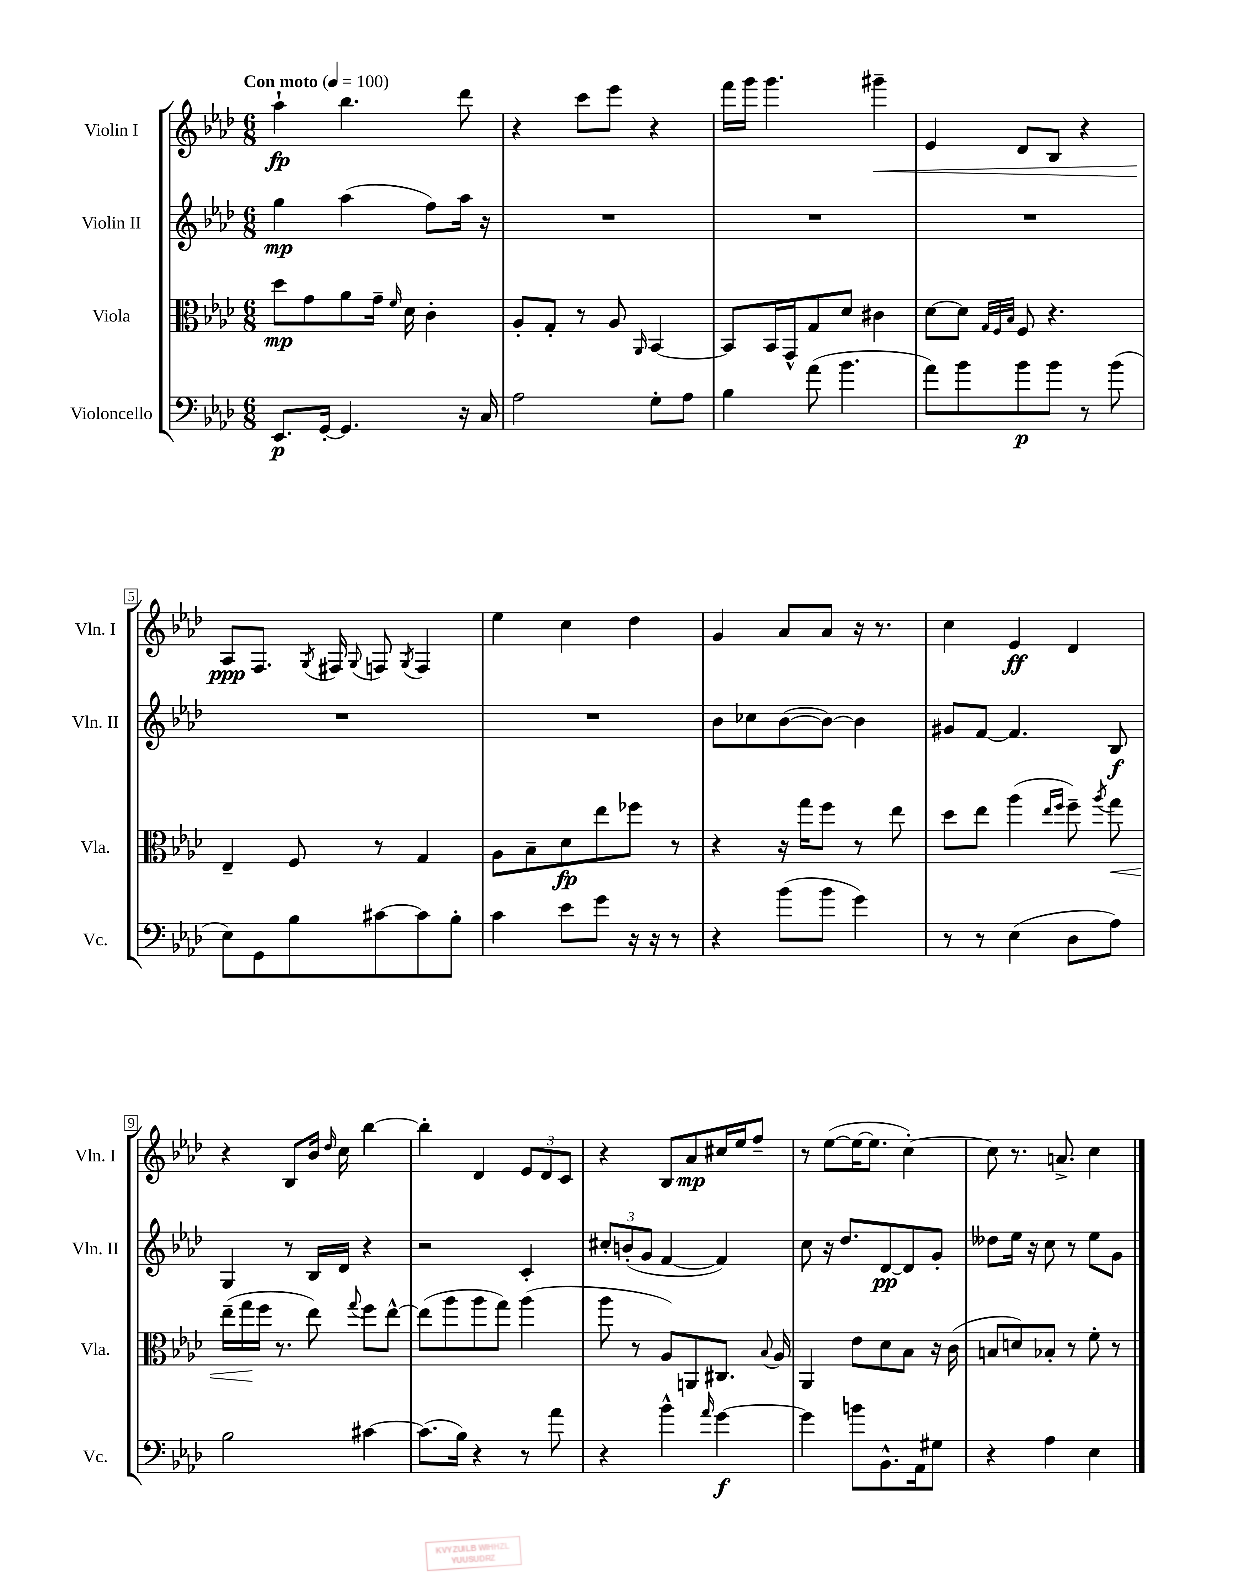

**kern	**dynam	**kern	**dynam	**kern	**dynam	**kern	**dynam
*part4	*part4	*part3	*part3	*part2	*part2	*part1	*part1
*staff4	*staff4	*staff3	*staff3	*staff2	*staff2	*staff1	*staff1
*I"Violoncello	*	*I"Viola	*	*I"Violin II	*	*I"Violin I	*
*I'Vc.	*	*I'Vla.	*	*I'Vln. II	*	*I'Vln. I	*
*clefF4	*	*clefC3	*	*clefG2	*	*clefG2	*
*k[b-e-a-d-]	*	*k[b-e-a-d-]	*	*k[b-e-a-d-]	*	*k[b-e-a-d-]	*
*M6/8	*	*M6/8	*	*M6/8	*	*M6/8	*
*MM100	*	*MM100	*	*MM100	*	*MM100	*
=1	=1	=1	=1	=1	=1	=1	=1
!	!	!	!	!	!	!LO:TX:a:B:t=Con moto	!
8.EE-/L	p	8dd-\L	mp	4gg\	mp	4aa-`\	fp
.	.	8g\	.	.	.	.	.
[16GG'/Jk	.	.	.	.	.	.	.
4.GG/]	.	8a-\	.	(4aa-\	.	4.bb-\	.
.	.	16g~\Jk	.	.	.	.	.
.	.	16qqf/	.	.	.	.	.
.	.	16d-\	.	.	.	.	.
.	.	4c'\	.	8ff\L)	.	.	.
16r	.	.	.	16aa-\Jk	.	8ddd-\	.
16C/	.	.	.	16r	.	.	.
=2	=2	=2	=2	=2	=2	=2	=2
2A-\	.	8A-'/L	.	2.r	.	4r	.
.	.	8G'/J	.	.	.	.	.
.	.	8r	.	.	.	8ccc\L	.
.	.	8A-/	.	.	.	8eee-\J	.
.	.	16qqAA-/	.	.	.	.	.
8G'\L	.	[4BB-/	.	.	.	4r	.
8A-\J	.	.	.	.	.	.	.
=3	=3	=3	=3	=3	=3	=3	=3
4B-\	.	8BB-/L]	.	2.r	.	16fff\LL	.
.	.	.	.	.	.	16ggg\JJ	.
.	.	16BB-/L	.	.	.	4.ggg\	.
.	.	16GG^^/J	.	.	.	.	.
(8a-\	.	8G/	.	.	.	.	.
4.b-\	.	8d-/J	.	.	.	.	.
!	!	!	!	!	!	!	!LO:HP:b
.	.	4c#X\	.	.	.	4ggg#X~\	<
=4	=4	=4	=4	=4	=4	=4	=4
8a-\L)	.	[8d-\L	.	2.r	.	4e-/	.
8b-\	.	8d-\J]	.	.	.	.	.
.	.	32qqG/LLL	.	.	.	.	.
.	.	32qqF/	.	.	.	.	.
.	.	32qqB-/JJJ	.	.	.	.	.
8b-\	p	8F/	.	.	.	8d-/L	.
8b-\J	.	4.r	.	.	.	8B-/J	.
8r	.	.	.	.	.	4r	.
(8b-\	.	.	.	.	.	.	.
!!LO:LB:g=z
=5	=5	=5	=5	=5	=5	=5	=5
8E-\L)	.	4E-~/	.	2.r	.	8A-/L	ppp
8GG\	.	.	.	.	.	8.F/J	[
8B-\	.	8F/	.	.	.	.	.
.	.	.	.	.	.	8qG/	.
.	.	.	.	.	.	16F#X/	.
.	.	.	.	.	.	8qqG/	.
[8c#X\	.	8r	.	.	.	8Fn/	.
.	.	.	.	.	.	8qG/	.
8c#\]	.	4G/	.	.	.	4F/	.
8B-'\J	.	.	.	.	.	.	.
=6	=6	=6	=6	=6	=6	=6	=6
4c\	.	8A-\L	.	2.r	.	4ee-\	.
.	.	8B-~\	.	.	.	.	.
8e-\L	.	8d-\	fp	.	.	4cc\	.
8g\J	.	8ee-\	.	.	.	.	.
16r	.	8ff-X\J	.	.	.	4dd-\	.
16r	.	.	.	.	.	.	.
8r	.	8r	.	.	.	.	.
=7	=7	=7	=7	=7	=7	=7	=7
4r	.	4r	.	8b-\L	.	4g/	.
.	.	.	.	8cc-X\	.	.	.
(8b-\L	.	16r	.	([8b-\	.	8a-/L	.
.	.	16gg\KL	.	.	.	.	.
8b-\J	.	8ff\J	.	8b-\J_)	.	8a-/J	.
4g\)	.	8r	.	4b-\]	.	16r	.
.	.	.	.	.	.	8.r	.
.	.	8ee-\	.	.	.	.	.
=8	=8	=8	=8	=8	=8	=8	=8
8r	.	8dd-\L	.	8g#X/L	.	4cc\	.
8r	.	8ee-\J	.	[8f/J	.	.	.
(4E-\	.	(4aa-\	.	4.f/]	.	4e-/	ff
.	.	16qqee-/LL	.	.	.	.	.
.	.	16qqff/JJ	.	.	.	.	.
8D-\L	.	8ff~\)	.	.	.	4d-/	.
.	.	8qaa-/	.	.	.	.	.
!	!	!	!LO:HP:b	!	!	!	!
8A-\J)	.	8gg\	<	8B-/	f	.	.
!!LO:LB:g=z
=9	=9	=9	=9	=9	=9	=9	=9
2B-\	.	(16ee-~\LL	.	4G/	.	4r	.
.	.	16gg\	.	.	.	.	.
.	.	16ff\JJ	[	.	.	.	.
.	.	8.r	.	.	.	.	.
.	.	.	.	8r	.	8B-/L	.
.	.	8ee-\)	.	16B-/LL	.	16b-/Jk	.
.	.	.	.	.	.	16qqdd-/	.
.	.	.	.	16d-/JJ	.	16cc\	.
.	.	8qqgg/	.	.	.	.	.
[4c#X\	.	8ff\L	.	4r	.	[4bb-\	.
.	.	[8ee-^^\J	.	.	.	.	.
=10	=10	=10	=10	=10	=10	=10	=10
(8.c#\L]	.	(8ee-\L]	.	2r	.	4bb-'\]	.
.	.	8aa-\	.	.	.	.	.
16B-\Jk)	.	.	.	.	.	.	.
4r	.	8aa-\	.	.	.	4d-/	.
.	.	8gg\J)	.	.	.	.	.
8r	.	(4aa-\	.	4c'/	.	12e-/L	.
.	.	.	.	.	.	12d-/	.
8a-\	.	.	.	.	.	.	.
.	.	.	.	.	.	12c/J	.
=11	=11	=11	=11	=11	=11	=11	=11
4r	.	8aa-\	.	12cc#X'/L	.	4r	.
.	.	.	.	(12bn'/	.	.	.
.	.	8r	.	.	.	.	.
.	.	.	.	12g/J	.	.	.
4b-^^\	.	8A-/L)	.	[4f/	.	8B-/L	.
.	.	8AAn/	.	.	.	8a-/	mp
16qqa-/	.	.	.	.	.	.	.
[4g\	f	8.C#X/J	.	4f/])	.	16cc#X/L	.
.	.	.	.	.	.	16ee-/J	.
.	.	.	.	.	.	8ff~/J	.
.	.	8qqB-/	.	.	.	.	.
.	.	16A-/	.	.	.	.	.
=12	=12	=12	=12	=12	=12	=12	=12
4g\]	.	4AA-/	.	8cc\	.	8r	.
.	.	.	.	16r	.	([8ee-\L	.
.	.	.	.	8.dd-/L	.	.	.
8bn\L	.	8e-\L	.	.	.	16ee-\K_	.
.	.	.	.	.	.	8.ee-\J]	.
8.BB-^^\	.	8d-\	.	[8d-/	pp	.	.
.	.	8B-\J	.	8d-/]	.	[4cc'\)	.
16AA-\k	.	.	.	.	.	.	.
8G#X\J	.	16r	.	8g'/J	.	.	.
.	.	(16c\	.	.	.	.	.
=13	=13	=13	=13	=13	=13	=13	=13
4r	.	8Bn/L	.	8dd--X\L	.	8cc\]	.
.	.	8dn/)	.	16ee-\Jk	.	8.r	.
.	.	.	.	16r	.	.	.
4A-\	.	8B-X'/J	.	8cc\	.	.	.
.	.	.	.	.	.	8.an^/	.
.	.	8r	.	8r	.	.	.
4E-\	.	8f'\	.	8ee-\L	.	4cc\	.
.	.	8r	.	8g\J	.	.	.
==	==	==	==	==	==	==	==
*-	*-	*-	*-	*-	*-	*-	*-
